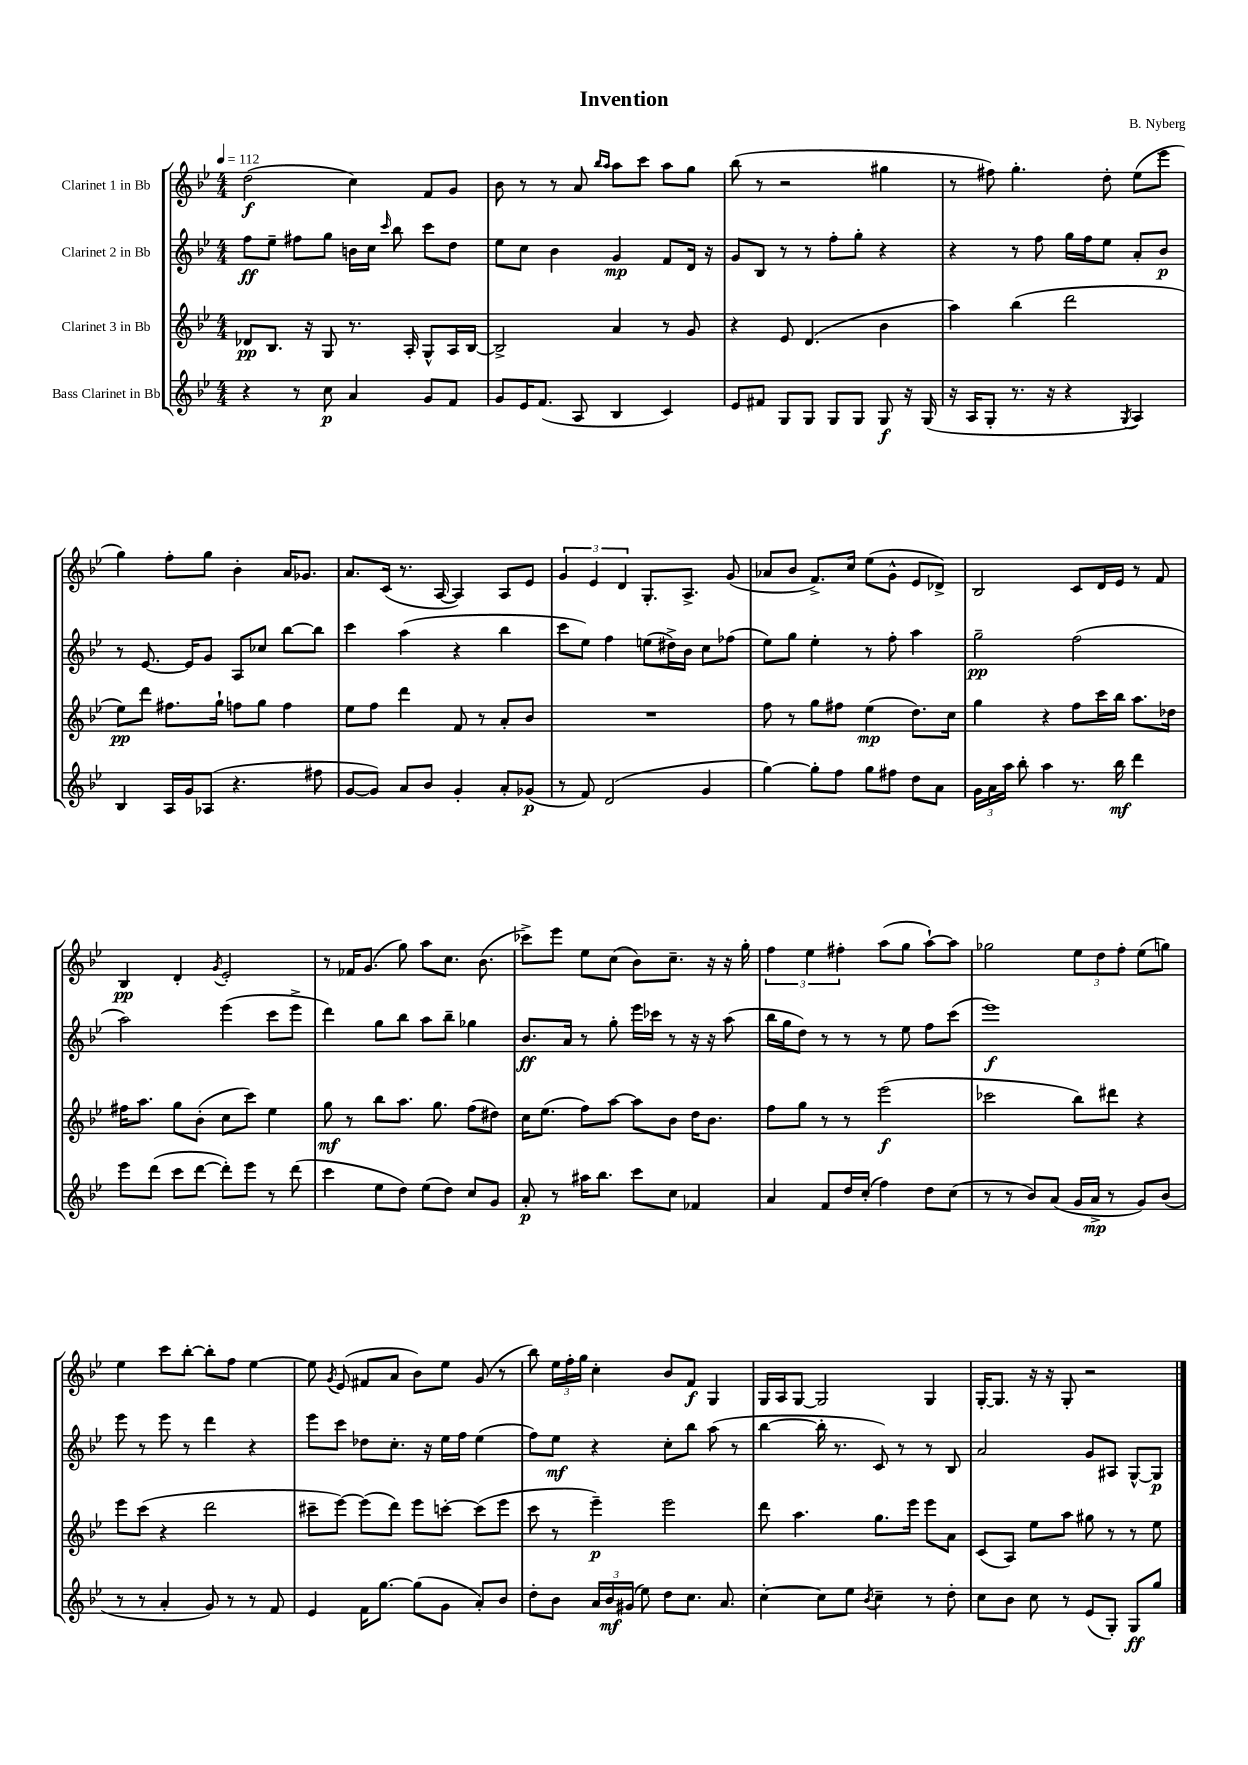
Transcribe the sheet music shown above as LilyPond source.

\header { title = "Invention" composer = "B. Nyberg" }
<<
\new StaffGroup <<
\new Staff = "s0" \with { instrumentName = "Clarinet 1 in Bb" } {
    \clef treble \key bes \major \numericTimeSignature \time 4/4 \tempo 4 = 112
    \autoBeamOff d''2\f( c''4) f'8[ g'8] |
    bes'8 r8 r8 a'8 \grace { bes''16[ a''16] } a''8[ c'''8] a''8[ g''8] |
    bes''8( r8 r2 gis''4 |
    r8 fis''8) g''4.-. d''8-. ees''8[( ees'''8] |
    g''4) f''8[-. g''8] bes'4-. a'16[ ges'8.] |
    a'8.[ c'16]( r8. a16~ a4) a8[ ees'8] |
    \tuplet 3/2 { g'4 ees'4 d'4 } g8.[-. a8.]-> g'8( |
    aes'8[ bes'8] f'8.[->) c''16] ees''8[( g'8]-^ ees'8[ des'8]->) |
    bes2 c'8[ d'16 ees'16] r8 f'8 |
    bes4\pp d'4-. \acciaccatura { g'8 } ees'2-. |
    r8 fes'16[ g'8.]( g''8) a''8[ c''8.] bes'8.( |
    ces'''8[->) ees'''8] ees''8[ c''8]( bes'8[) c''8.]-- r16 r16 g''16-. |
    \tuplet 3/2 { f''4 ees''4 fis''4-. } a''8[( g''8] a''8[~-!) a''8] |
    ges''2 \tuplet 3/2 { ees''8[ d''8 f''8]-. } ees''8[( g''8]) |
    ees''4 c'''8[ bes''8]~-. bes''8[-. f''8] ees''4~ |
    ees''8 \acciaccatura { g'8 } ees'8( fis'8[ a'8] bes'8[) ees''8] g'8( r8 |
    bes''8) \tuplet 3/2 { ees''16[ f''16-. g''16] } c''4-. bes'8[ f'8]\f g4 |
    g16[ a16 g8]~ g2 g4 |
    g16[~-. g8.] r16 r16 g8-. r2 \bar "|." |
}
\new Staff = "s1" \with { instrumentName = "Clarinet 2 in Bb" } {
    \clef treble \key bes \major \numericTimeSignature \time 4/4
    \autoBeamOff f''8[\ff ees''8]-- fis''8[ g''8] b'16[ c''16] \grace { c'''16 } bes''8 c'''8[ d''8] |
    ees''8[ c''8] bes'4 g'4\mp f'8[ d'16] r16 |
    g'8[ bes8] r8 r8 f''8[-. g''8]-. r4 |
    r4 r8 f''8 g''16[ f''16 ees''8] a'8[-. bes'8]\p |
    r8 ees'8.~ ees'16[ g'8] a8[ ces''8] bes''8[~ bes''8] |
    c'''4 a''4( r4 bes''4 |
    c'''8[ ees''8]) f''4 e''8[( dis''16->) bes'16] c''8[ fes''8]( |
    ees''8[) g''8] ees''4-. r8 f''8-. a''4 |
    g''2--\pp f''2( |
    a''2) ees'''4( c'''8[ ees'''8]-> |
    d'''4) g''8[ bes''8] a''8[ bes''8]-- ges''4 |
    bes'8.[\ff a'16] r8 g''8-. ees'''16[ ces'''16] r8 r16 r16 a''8( |
    bes''16[ g''16 d''8]) r8 r8 r8 ees''8 f''8[ c'''8]( |
    ees'''1\f) |
    ees'''8 r8 ees'''8 r8 d'''4 r4 |
    ees'''8[ c'''8] des''8[ c''8.]-. r16 ees''16[ f''16] ees''4( |
    f''8[) ees''8]\mf r4 c''8[-. bes''8] a''8( r8 |
    bes''4~ bes''16-. r8. c'8) r8 r8 bes8 |
    a'2 g'8[ ais8] g8[~-^ g8]\p \bar "|." |
}
\new Staff = "s2" \with { instrumentName = "Clarinet 3 in Bb" } {
    \clef treble \key bes \major \numericTimeSignature \time 4/4
    \autoBeamOff des'8[\pp bes8.] r16 g8 r8. a16-. g8[-^ a16 bes16]~ |
    bes2-> a'4 r8 g'8 |
    r4 ees'8 d'4.( bes'4 |
    a''4) bes''4( d'''2 |
    ees''8[\pp) d'''8] fis''8.[ g''16]-! f''8[ g''8] f''4 |
    ees''8[ f''8] d'''4 f'8 r8 a'8[-. bes'8] |
    R1 |
    f''8 r8 g''8[ fis''8] ees''4\mp( d''8.[) c''16] |
    g''4 r4 f''8[ c'''16 bes''16] a''8.[ des''16] |
    fis''16[ a''8.] g''8[ bes'8]-.( c''8[ c'''8]) ees''4 |
    g''8\mf r8 bes''8[ a''8.] g''8. f''8[( dis''8]) |
    c''16[ ees''8.]( f''8[) a''8]~ a''8[ bes'8] d''16[ bes'8.] |
    f''8[ g''8] r8 r8 ees'''2\f( |
    ces'''2 bes''8[) dis'''8] r4 |
    ees'''8[ c'''8]( r4 d'''2 |
    cis'''8[-- ees'''8]~) ees'''8[( d'''8]) ees'''8[ c'''8]~-. c'''8[( ees'''8] |
    c'''8 r8 ees'''4--\p) ees'''2 |
    d'''8 a''4. g''8.[ ees'''16] ees'''8[ a'8] |
    c'8[( a8]) ees''8[ a''8] gis''8 r8 r8 ees''8 \bar "|." |
}
\new Staff = "s3" \with { instrumentName = "Bass Clarinet in Bb" } {
    \clef treble \key bes \major \numericTimeSignature \time 4/4
    \autoBeamOff r4 r8 c''8\p a'4 g'8[ f'8] |
    g'8[ ees'16 f'8.]( a8 bes4 c'4) |
    ees'8[ fis'8] g8[ g8] g8[ g8] g8\f r16 g16( |
    r16 a16[ g8]-. r8. r16 r4 \acciaccatura { g8 } a4) |
    bes4 a16[ g'16 aes8]( r4. fis''8 |
    g'8[~ g'8]) a'8[ bes'8] g'4-. a'8[-. ges'8]\p( |
    r8 f'8) d'2( g'4 |
    g''4~) g''8[-. f''8] g''8[ fis''8] d''8[ a'8] |
    \tuplet 3/2 { g'16[ a'16 a''16] } bes''8-. a''4 r8. bes''16\mf d'''4 |
    ees'''8[ d'''8]( c'''8[ d'''8]~ d'''8[-.) ees'''8] r8 d'''8( |
    c'''4 ees''8[ d''8]) ees''8[( d''8]) c''8[ g'8] |
    a'8-.\p r8 ais''16[ bes''8.] c'''8[ c''8] fes'4 |
    a'4 f'8[ d''16 c''16]-.( f''4) d''8[ c''8]( |
    r8 r8 bes'8[) a'8]( g'16[ a'16]->\mp r8 g'8[) bes'8]( |
    r8 r8 a'4-. g'8) r8 r8 f'8 |
    ees'4 f'16[ g''8.]~ g''8[( g'8] a'8[-.) bes'8] |
    d''8[-. bes'8] \tuplet 3/2 { a'16[ bes'16\mf gis'16]( } ees''8) d''8[ c''8.] a'8. |
    c''4~-. c''8[ ees''8] \acciaccatura { bes'8 } c''4-- r8 d''8-. |
    c''8[ bes'8] c''8 r8 ees'8[( g8]-.) g8[\ff g''8] \bar "|." |
}
>>
>>
\layout { \context { \Score \remove "Bar_number_engraver" } }
